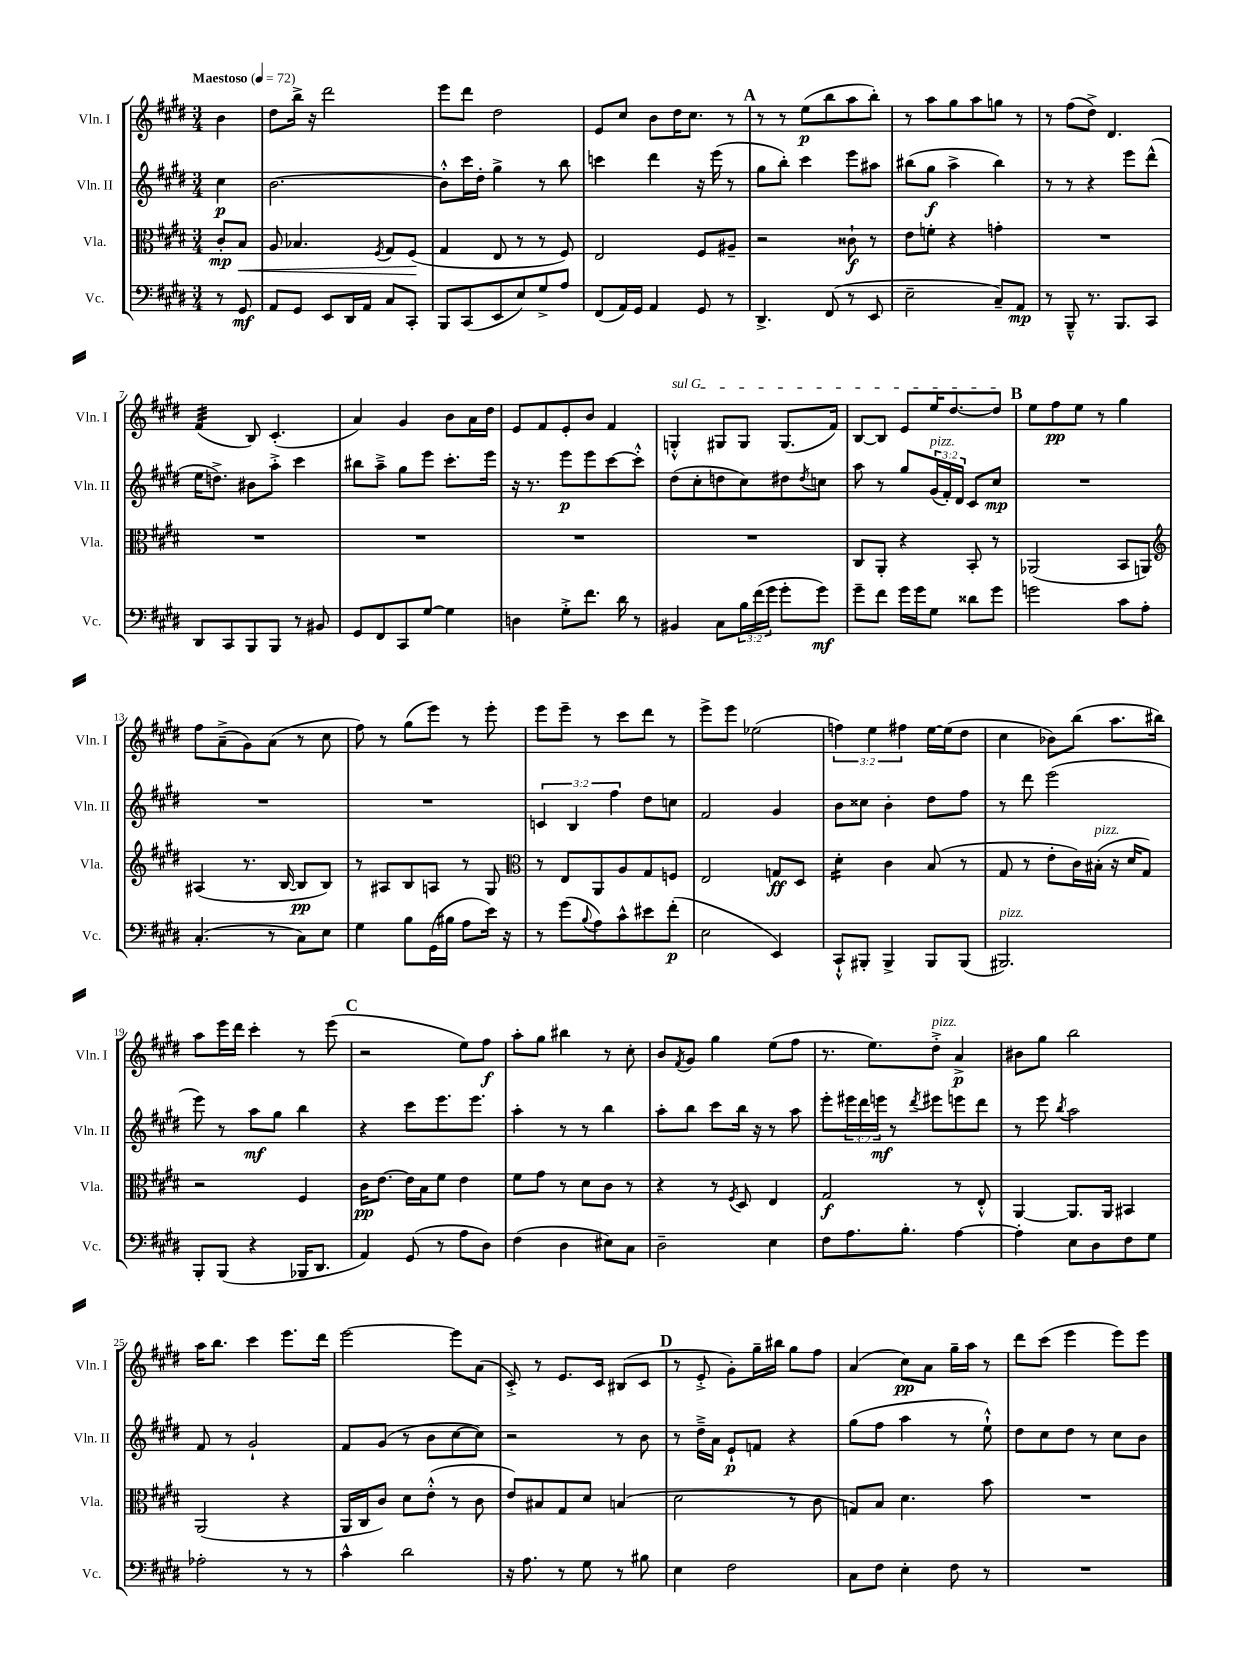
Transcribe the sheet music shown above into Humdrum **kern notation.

**kern	**kern	**kern	**kern
*staff4	*staff3	*staff2	*staff1
*clefF4	*clefC3	*clefG2	*clefG2
*k[f#c#g#d#]	*k[f#c#g#d#]	*k[f#c#g#d#]	*k[f#c#g#d#]
*M3/4	*M3/4	*M3/4	*M3/4
*MM72	*MM72	*MM72	*MM72
8r	8c#'	4cc#	4b
8GG#	8B	.	.
=	=	=	=
8AA	8A	[2.b	8dd#
8GG#	4.B-	.	16bb^
.	.	.	16r
8EE	.	.	2ddd#
16DD#	.	.	.
16AA	.	.	.
.	8qF#	.	.
8C#	8G#	.	.
8CC#'	(8F#	.	.
=	=	=	=
8BBB	4G#	8b'^^]	8eee
(8CC#	.	16ccc#	8ddd#
.	.	16dd#'	.
8EE	8E	4gg#^	2dd#
8E)	8r	.	.
8G#^	8r	8r	.
8A	8F#)	8bb	.
=	=	=	=
(8FF#	2E	4ccc	8e
16AA)	.	.	8cc#
16GG#	.	.	.
4AA	.	4ddd#	8b
.	.	.	16dd#
.	.	.	8.cc#
8GG#	8F#	16r	.
.	.	(16eee	.
8r	8A#~	8r	8r
=	=	=	=
4.DD#^	2r	8gg#	8r
.	.	8bb')	8r
.	.	4ccc#	(8ee
(8FF#	.	.	8bb
8r	8c##`	8eee	8aa
8EE	8r	8aa#	8bb')
=	=	=	=
2E~	8e	(8bb#	8r
.	8f'	8gg#	8aa
.	4r	4aa^	8gg#
.	.	.	8aa
8C#~)	4g'	4bb#)	8gg
8AA	.	.	8r
=	=	=	=
8r	2.r	8r	8r
8BBB~^^	.	8r	(8ff#
8.r	.	4r	8dd#^)
.	.	.	4.d#
8.BBB	.	.	.
.	.	8eee	.
8CC#	.	(8ddd#^^	.
=	=	=	=
8DD#	2.r	16ee	(4f#
.	.	8.dd^)	.
8CC#	.	.	.
8BBB	.	8b#	8B)
8BBB	.	8aa'^	(4.c#'
8r	.	4ccc#	.
8BB#	.	.	.
=	=	=	=
8GG#	2.r	8bb#	4a)
8FF#	.	8aa~^	.
8CC#	.	8gg#	4g#
[8G#	.	8eee	.
4G#]	.	8.ccc#'	8b
.	.	.	16a
.	.	16eee	16dd#
=	=	=	=
4D	2.r	16r	8e
.	.	8.r	.
.	.	.	8f#
8G#'^	.	8eee	8e'
8.f#	.	8eee	8b
.	.	[8ccc#	4f#
16d#	.	.	.
8r	.	8ccc#'^^]	.
=	=	=	=
4BB#	2.r	(8dd#	4G'^^
.	.	8cc#'	.
8C#	.	8dd	8G#
24B	.	8cc#)	8G#
(24f#	.	.	.
24g#	.	.	.
8g#'	.	8dd#	(8.G#
.	.	8qdd#	.
8g#)	.	8cc	.
.	.	.	16f#)
=	=	=	=
8g#~	8C#	8aa	[8B
8f#	8AA'	8r	8B]
16g#	4r	8gg#	8e
16g#	.	.	.
8G#	.	(24g#	16ee
.	.	24f#')	.
.	.	.	[8.dd#
.	.	24d#	.
8d##	8BB'	8c#	.
8g#	8r	8cc#	8dd#]
=	=	=	=
2g	(2AA-	2.r	8ee
.	.	.	8ff#
.	.	.	8ee
.	.	.	8r
8c#	8BB	.	4gg#
8A'	8AA)	.	.
=	=	=	=
*	*clefG2	*	*
(4.C#'	(4A#	2.r	8ff#
.	.	.	(8a~^
.	8.r	.	8g#)
8r	.	.	(8a
.	[16B	.	.
8C#)	8B]	.	8r
8E	8B)	.	8cc#
=	=	=	=
4G#	8r	2.r	8ff#)
.	8A#	.	8r
8B	8B	.	(8gg#
(16GG#	8A	.	8eee)
16B#	.	.	.
8A	8r	.	8r
16e)	8G#	.	8eee'
16r	.	.	.
=	=	=	=
*	*clefC3	*	*
8r	8r	6c	8eee
(8g#	8E	.	8eee~
.	.	6B	.
8qqB	.	.	.
8A)	8AA	.	8r
.	.	6ff#	.
8c#^^	8A	.	8ccc#
8e#	8G#	8dd#	8ddd#
(8f#'	8F	8cc	8r
=	=	=	=
2E	2E	2f#	8eee^
.	.	.	8eee
.	.	.	(2ee-
4EE)	8G	4g#	.
.	8D#	.	.
=	=	=	=
8CC#`^^	4d#'	8b	6ff)
8BBB#'	.	8cc##	.
.	.	.	6ee
4BBB#^	4c#	4b'	.
.	.	.	6ff#
8BBB#	(8B	8dd#	[16ee
.	.	.	(16ee]
(8BBB#	8r	8ff#	8dd#
=	=	=	=
2.BBB#)	8G#	8r	4cc#
.	8r	8ddd#	.
.	8e'	(2eee	8b-)
.	16c#)	.	(8bb
.	(16B#'	.	.
.	16r	.	8.aa
.	16d#	.	.
.	8G#)	.	.
.	.	.	16bb#)
=	=	=	=
8BBB'	2r	8eee)	8aa
(8BBB	.	8r	16eee
.	.	.	16ddd#
4r	.	8aa	4ccc#'
.	.	8gg#	.
16BBB-	4F#	4bb	8r
8.DD#	.	.	.
.	.	.	(8eee
=	=	=	=
4AA)	16c#	4r	2r
.	[8.e	.	.
(8GG#	16e]	8ccc#	.
.	16B	.	.
8r	8f#	8.eee	.
8A	4e	.	8ee)
.	.	8.eee	.
8D#)	.	.	8ff#
=	=	=	=
(4F#	8f#	4aa'	8aa'
.	8g#	.	8gg#
4D#	8r	8r	4bb#
.	8d#	8r	.
8E#)	8c#	4bb	8r
8C#	8r	.	8cc#'
=	=	=	=
2D#~	4r	8aa'	8b
.	.	.	8qf#
.	.	8bb	8g#
.	8r	8ccc#	4gg#
.	8qF#	.	.
.	8D#	16bb	.
.	.	16r	.
4E	4E	8r	(8ee
.	.	8aa	8ff#
=	=	=	=
8F#	2G#	8eee'	8.r
8.A	.	24eee#	.
.	.	24ddd#	.
.	.	.	8.ee)
.	.	24eee	.
.	.	8r	.
8.B'	.	.	.
.	.	8qddd#	.
.	.	8eee#	8dd#'^
[4A	8r	8eee	4a^
.	8E'^^	8ddd#	.
=	=	=	=
4A']	[4AA	8r	8b#
.	.	8eee	8gg#
.	.	8qbb	.
8E	8.AA]	2aa	2bb
8D#	.	.	.
.	16AA	.	.
8F#	4BB#	.	.
8G#	.	.	.
=	=	=	=
2A-'	(2AA	8f#	16aa
.	.	.	8.bb
.	.	8r	.
.	.	2g#`	4ccc#
8r	4r	.	8.eee
8r	.	.	.
.	.	.	16ddd#
=	=	=	=
4c#^^	16AA	8f#	[2eee
.	16C#	.	.
.	8c#)	(8g#	.
2d#	8d#	8r	.
.	(8e'^^	8b	.
.	8r	[8cc#	8eee]
.	8c#	8cc#])	(8a
=	=	=	=
16r	8e)	2r	8c#'^)
8.A	.	.	.
.	8B#	.	8r
8r	8G#	.	8.e
8G#	8d#	.	.
.	.	.	16c#
8r	(4B	8r	(8B#
8B#	.	8b	8c#
=	=	=	=
4E	2d#	8r	8r
.	.	16dd#~^	8e'^
.	.	16a	.
2F#	.	8e`	8g#')
.	.	8f	16gg#~
.	.	.	16bb#
.	8r	4r	8gg#
.	8c#	.	8ff#
=	=	=	=
8C#	8G)	(8gg#	(4a
8F#	8B	8ff#	.
4E'	4.d#	4aa	8cc#)
.	.	.	8a
8F#	.	8r	16gg#~
.	.	.	16aa
8r	8b	8ee`^^)	8r
=	=	=	=
2.r	2.r	8dd#	8ddd#
.	.	8cc#	(8ccc#
.	.	8dd#	4eee
.	.	8r	.
.	.	8cc#	8eee)
.	.	8b	8eee
==	==	==	==
*-	*-	*-	*-
